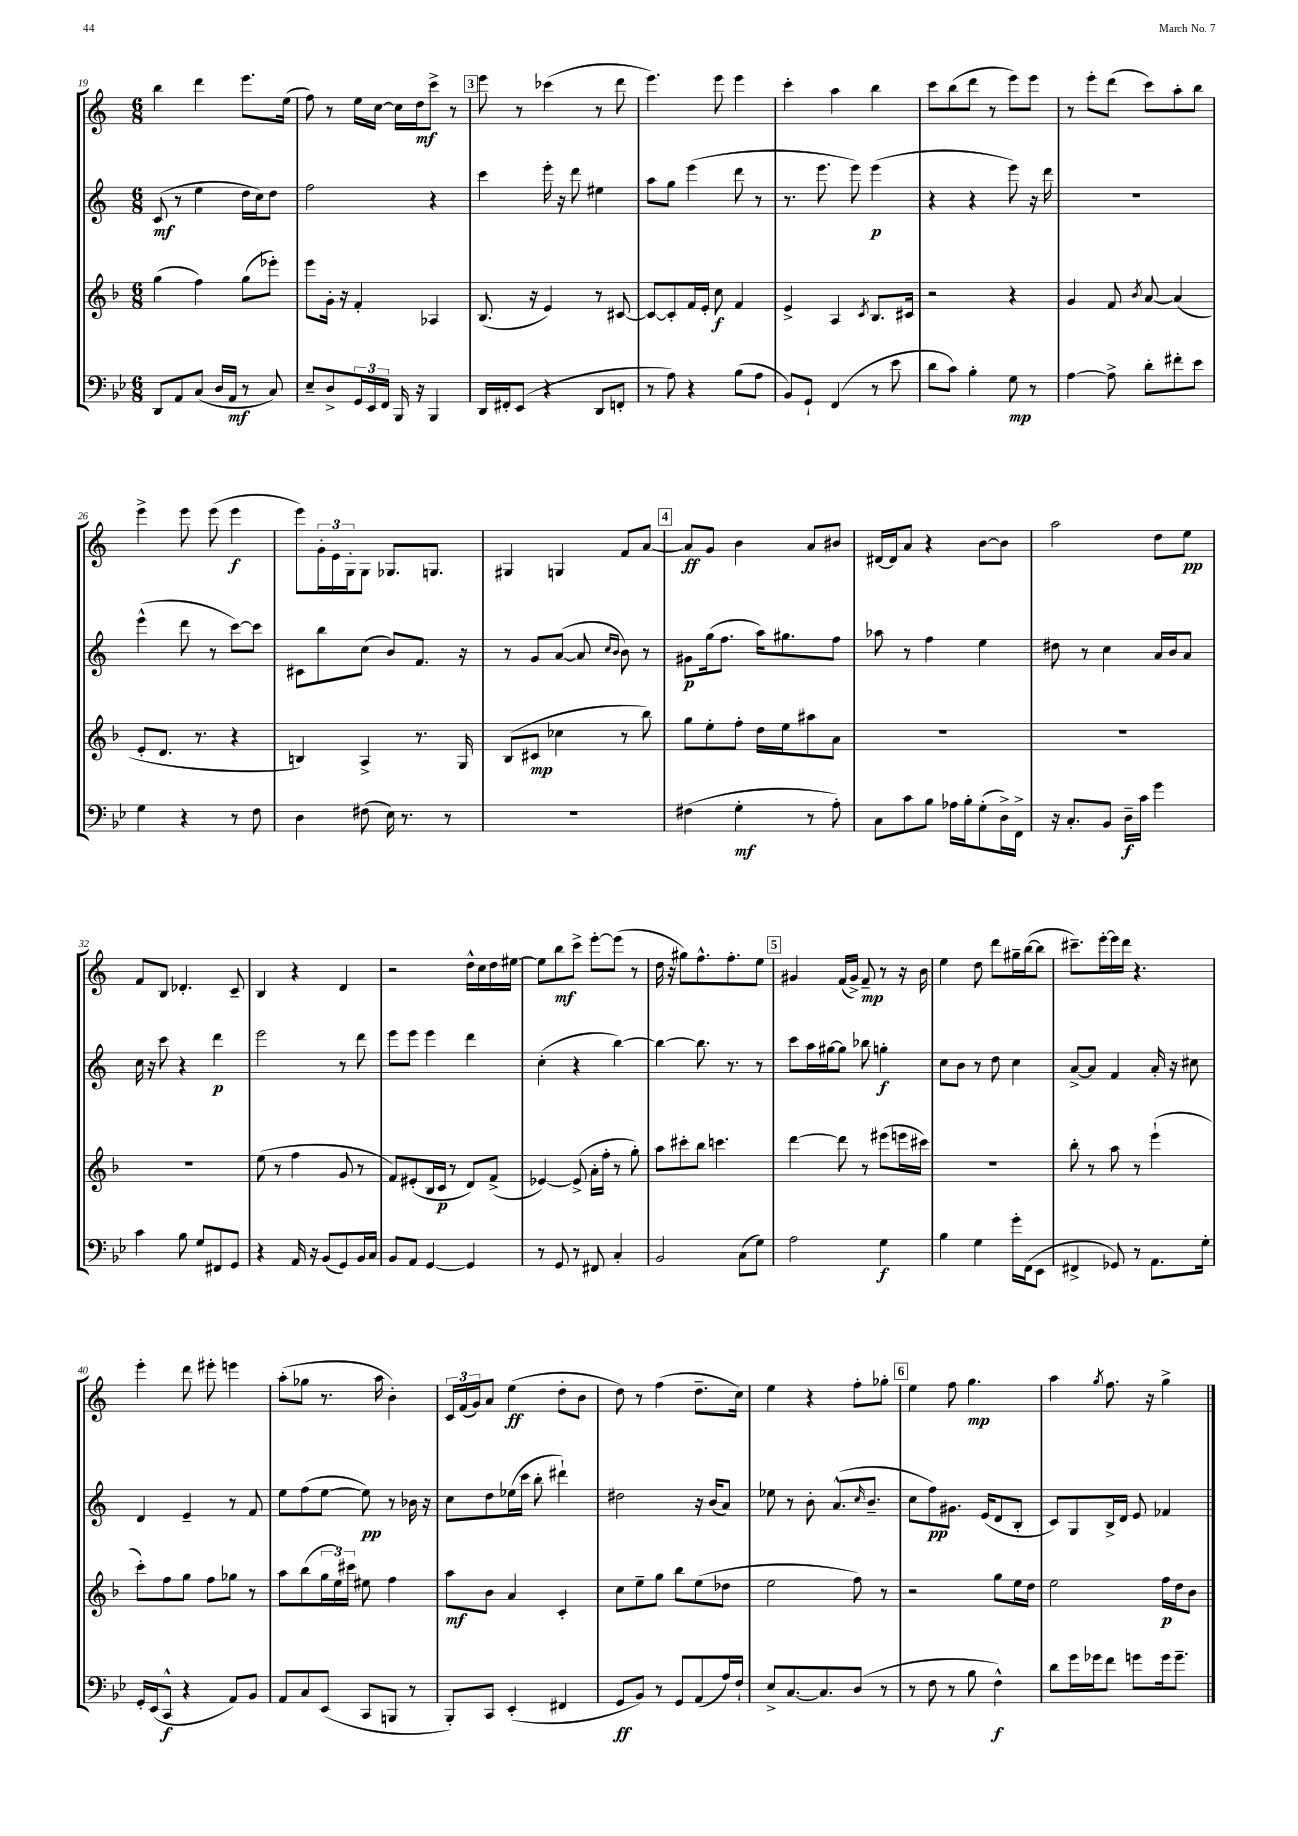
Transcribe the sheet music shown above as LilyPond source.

<<
\new StaffGroup <<
\new Staff = "s0" {
    \clef treble \key c \major \numericTimeSignature \time 6/8
    b''4 d'''4 e'''8. e''16( |
    f''8) r8 e''16 c''16~ c''16 d''16\mf c'''8-> r8 |
    \mark \markup { \box "3" } e'''8 r8 ces'''4( r8 d'''8 |
    e'''4.) e'''8 e'''4 |
    c'''4-. a''4 b''4 |
    c'''8 b''8( d'''8 r8 e'''8) e'''8 |
    r8 e'''8-. d'''8( c'''8) a''8-. b''8 |
    e'''4-> e'''8 e'''8( e'''4\f |
    e'''8) \tuplet 3/2 { g'16-. e'16 g16-. } g8 ges8. g8. |
    gis4 g4 f'8 a'8~ |
    \mark \markup { \box "4" } a'8\ff g'8 b'4 a'8 bis'8 |
    dis'16~ dis'16 a'8 r4 b'8~ b'8 |
    a''2 d''8 e''8\pp |
    f'8 b8 des'4.-. c'8-- |
    b4 r4 d'4 |
    r2 d''16-^ c''16 d''16 eis''16~ |
    eis''8 b''8\mf c'''8-> e'''8~-. e'''8( r8 |
    d''16 r16 gis''8) f''8.-^ f''8.-. e''8 |
    \mark \markup { \box "5" } gis'4 f'16( gis'16->) f'8--\mp r8 r16 b'16 |
    e''4 d''8 d'''8 gis''16-- b''16~( b''8 |
    cis'''8.--) e'''16~-. e'''16 d'''16 r4. |
    e'''4-. d'''8 eis'''8-. e'''4 |
    a''8-.( ges''8 r8. a''16 b'4-.) |
    \tuplet 3/2 { c'16 f'16( g'16) } a'8 e''4\ff( d''8-. b'8 |
    d''8) r8 f''4( d''8.-- c''16) |
    e''4 r4 f''8-. ges''8-. |
    \mark \markup { \box "6" } e''4 f''8 g''4.\mp |
    a''4 \acciaccatura { g''8 } f''8. r16 g''4-> \bar "|." |
}
\new Staff = "s1" {
    \clef treble \key c \major \numericTimeSignature \time 6/8
    c'8\mf( r8 e''4 d''16 c''16) d''8 |
    f''2 r4 |
    \mark \markup { \box "3" } c'''4 e'''16-. r16 d'''8 eis''4 |
    a''8 g''8 e'''4( d'''8 r8 |
    r8. e'''8. e'''8) e'''4\p( |
    r4 r4 e'''8) r16 d'''16 |
    R2. |
    e'''4-^( d'''8 r8 c'''8~) c'''8 |
    cis'8 b''8 c''8( b'8) f'8. r16 |
    r8 g'8 a'8~( a'8 \grace { c''16 b'16 } b'8) r8 |
    \mark \markup { \box "4" } gis'8\p g''16( f''8. a''16) gis''8. f''8 |
    aes''8 r8 f''4 e''4 |
    dis''8 r8 c''4 a'16 b'16 a'8 |
    c''16 r16 c'''8 r4 d'''4\p |
    e'''2 r8 d'''8 |
    e'''8 e'''8 e'''4 d'''4 |
    c''4-.( r4 b''4~) |
    b''4~ b''8. r8. r8 |
    \mark \markup { \box "5" } c'''8 a''16 gis''16~ gis''8 bes''8 g''4-.\f |
    c''8 b'8 r8 d''8 c''4 |
    a'8~-> a'8 f'4 a'16-. r16 cis''8 |
    d'4 e'4-- r8 f'8 |
    e''8 f''8( e''8~ e''8\pp) r8 bes'16 r16 |
    c''8 d''8 ees''16( c'''16 b''8-. dis'''4-!) |
    dis''2 r16 b'16( a'8) |
    ees''8 r8 b'8-. a'8.-^( \grace { c''16 } b'8.-- |
    \mark \markup { \box "6" } c''8 f''8\pp) gis'8. e'16( d'8 b8-. |
    c'8) g8 b16-> d'16 e'8 fes'4 \bar "|." |
}
\new Staff = "s2" {
    \clef treble \key f \major \numericTimeSignature \time 6/8
    g''4( f''4) g''8( ees'''8-.) |
    e'''8 g'16-. r16 f'4-. aes4 |
    \mark \markup { \box "3" } bes8.( r16 e'4) r8 cis'8~ |
    cis'8~ cis'8-. f'16 e'16-. c''8\f f'4 |
    e'4-> a4 \acciaccatura { c'8 } bes8. cis'16 |
    r2 r4 |
    g'4 f'8 \acciaccatura { bes'8 } a'8~ a'4( |
    e'8-. d'8. r8. r4 |
    b4) a4-> r8. g16 |
    bes8( cis'8\mp ces''4 r8 bes''8) |
    \mark \markup { \box "4" } g''8 e''8-. f''8-. d''16 e''16 ais''8 a'8 |
    R2. |
    R2. |
    R2. |
    e''8( r8 f''4 g'8 r8 |
    f'8) eis'8-.( bes16 c'16\p r8 d'8) f'8->( |
    ees'4~) ees'8->( a'16-. f''16-. r8 g''8-.) |
    a''8 cis'''8-. bes''8 c'''4. |
    \mark \markup { \box "5" } d'''4~ d'''8 r8 eis'''8( e'''16 cis'''16) |
    R2. |
    bes''8-. r8 a''8 r8 e'''4-!( |
    c'''8-.) f''8 g''8 f''8 ges''8 r8 |
    a''8 bes''8( \tuplet 3/2 { g''16 e''16) cis'''16 } eis''8 f''4 |
    a''8\mf bes'8 a'4 c'4-. |
    c''8 e''8-- g''8 bes''8 e''8( des''8 |
    e''2 f''8) r8 |
    \mark \markup { \box "6" } r2 g''8 e''16 d''16 |
    e''2 f''16\p d''16 bes'8 \bar "|." |
}
\new Staff = "s3" {
    \clef bass \key bes \major \numericTimeSignature \time 6/8
    d,8 a,8 c8( d16 a,16\mf r8 c8) |
    ees8-- d8-> \tuplet 3/2 { g,16 ees,16 f,16 } bes,,16 r16 bes,,4 |
    \mark \markup { \box "3" } d,16 fis,16-. ees,8( r4 d,8 f,8-. |
    r8 a8) r4 bes8( a8 |
    bes,8) g,8-! f,4( r8 ees'8 |
    d'8 c'8) bes4-. g8\mp r8 |
    a4~ a8-> d'8-. fis'8-. ees'8 |
    g4 r4 r8 f8 |
    d4 fis8( ees16) r8. r8 |
    R2. |
    \mark \markup { \box "4" } fis4( g4-.\mf r8 a8-.) |
    c8 c'8 bes8 aes16 bes16-. g8-.( d16->) f,16-> |
    r16 c8.-. bes,8 d16--\f c'16 g'4 |
    c'4 bes8 g8 fis,8 g,8 |
    r4 a,16 r16 bes,8( g,8) bes,16 c16 |
    bes,8 a,8 g,4~ g,4 |
    r8 g,8 r8 fis,8 c4-. |
    bes,2 c8( g8) |
    \mark \markup { \box "5" } a2 g4\f |
    bes4 g4 g'16-. f,16( ees,8 |
    fis,4-> ges,8) r8 a,8. g16-. |
    g,16-. ees,16( c,8-^\f r4 a,8) bes,8 |
    a,8 c8 ees,8( c,8 b,,8 r8 |
    bes,,8-.) c,8 ees,4-.( fis,4 |
    g,8\ff bes,8) r8 g,8 a,8( a16) f16-! |
    ees8-> c8.~ c8. d8( r8 |
    \mark \markup { \box "6" } r8 f8 r8 bes8 f4-^\f) |
    d'8 g'16 ges'16 f'8 g'8 g'16 g'8.-- \bar "|." |
}
>>
>>
\layout { \context { \Score currentBarNumber = #19 } }
